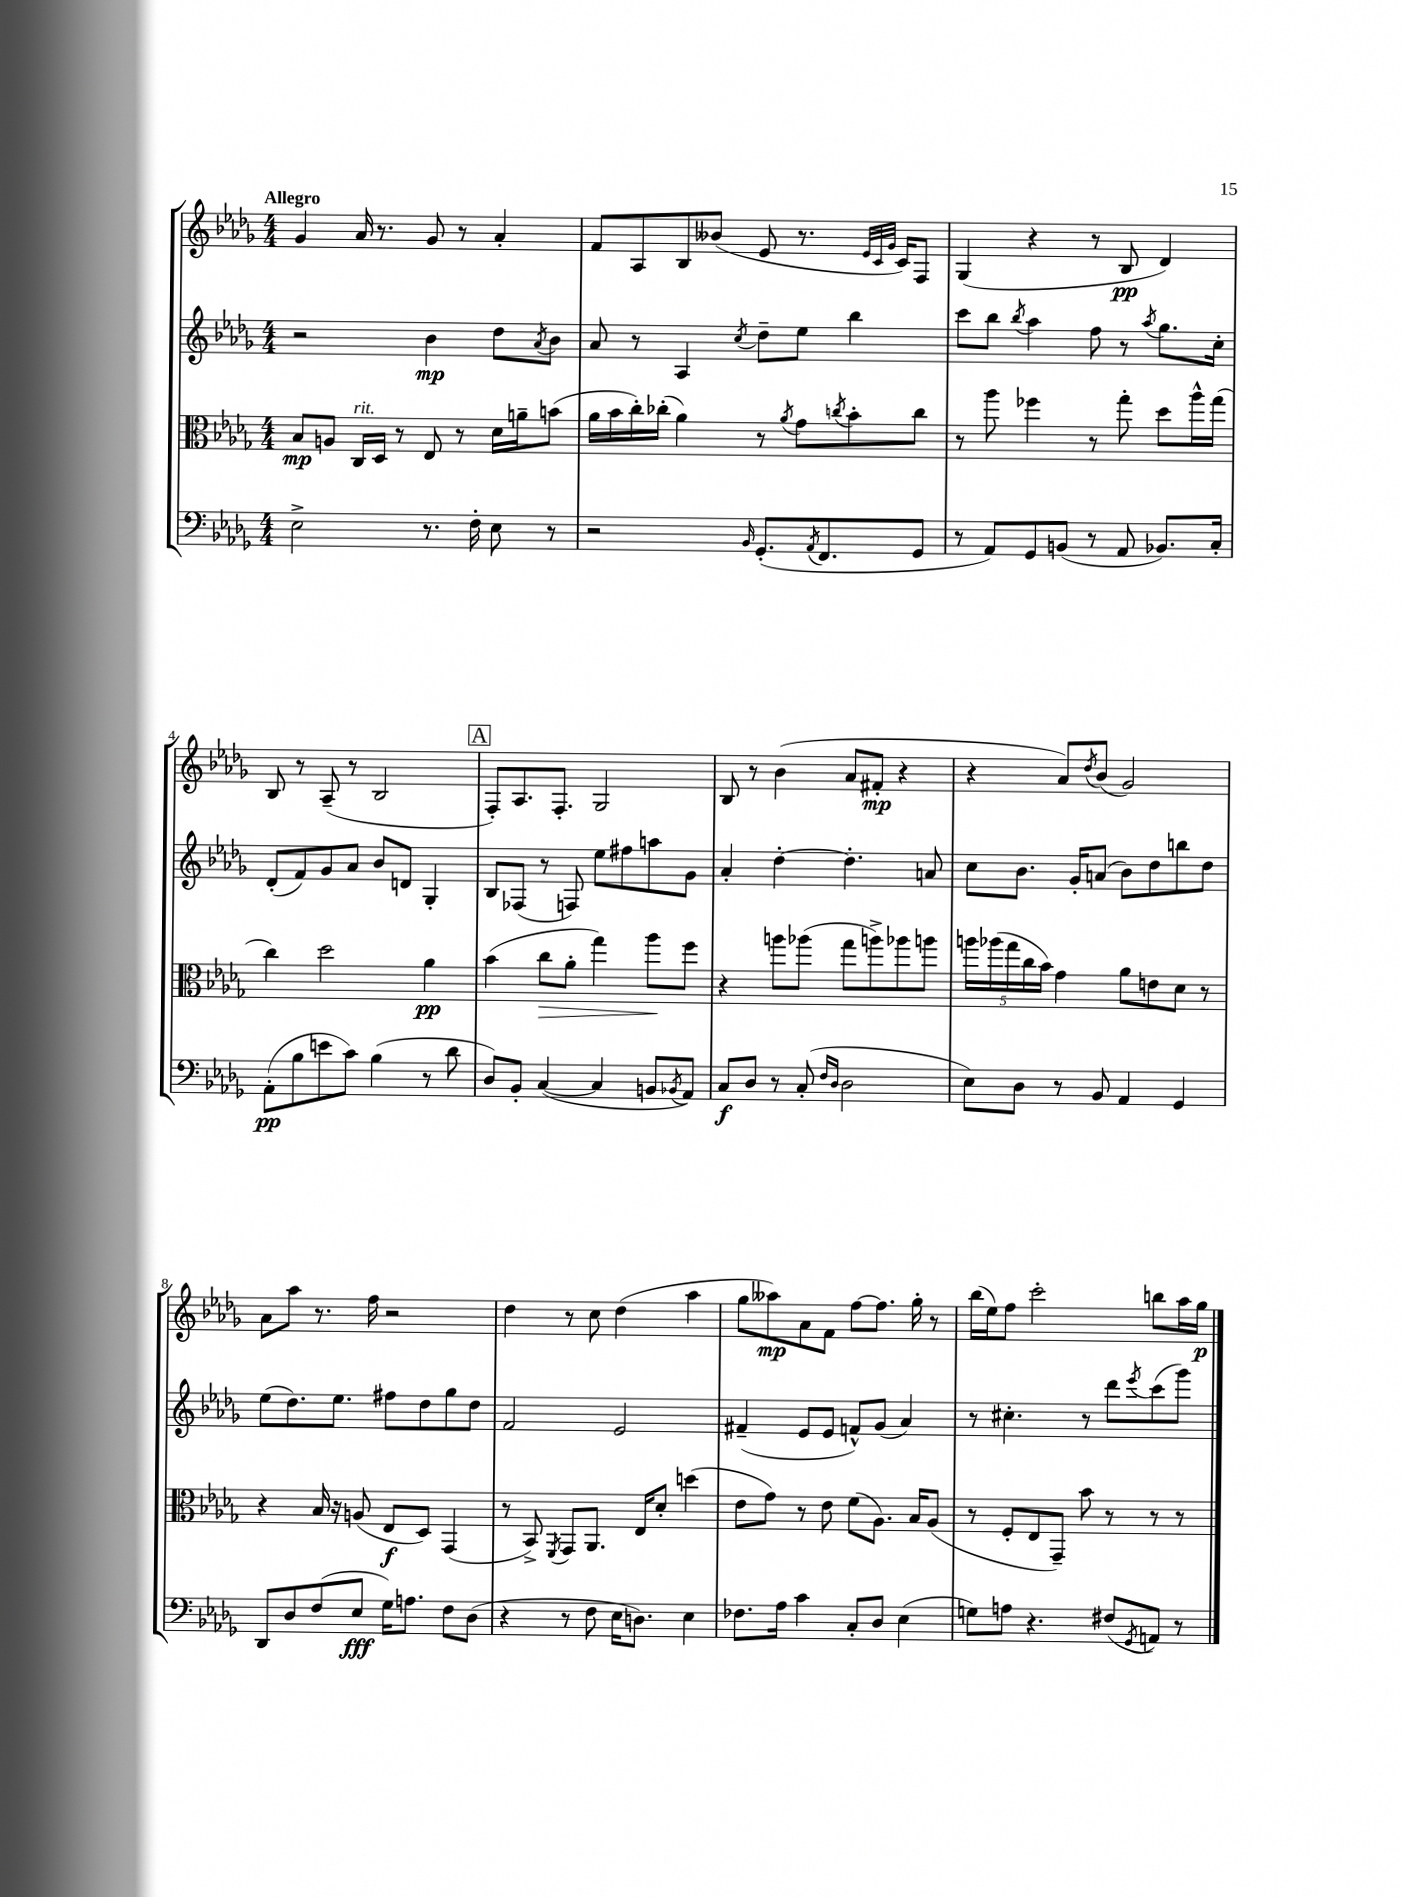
<<
\new StaffGroup <<
\new Staff = "s0" {
    \clef treble \key des \major \numericTimeSignature \time 4/4 \tempo "Allegro"
    ges'4 aes'16 r8. ges'8 r8 aes'4-. |
    f'8 aes8 bes8 beses'8( ees'8 r8. \grace { ees'32 c'32 ges'32 } c'16) f8 |
    ges4( r4 r8 bes8\pp des'4) |
    bes8 r8 aes8--( r8 bes2 |
    \mark \markup { \box "A" } f8-.) aes8. f8.-. ges2 |
    bes8 r8 bes'4( aes'8 fis'8-.\mp r4 |
    r4 aes'8) \acciaccatura { des''8 } bes'8( ges'2) |
    aes'8 aes''8 r8. f''16 r2 |
    des''4 r8 c''8 des''4( aes''4 |
    ges''8 aeses''8\mp) aes'8 f'8 f''8~ f''8. ges''16-. r8 |
    bes''16( ees''16) f''8 c'''2-. b''8 aes''16 ges''16\p \bar "|." |
}
\new Staff = "s1" {
    \clef treble \key des \major \numericTimeSignature \time 4/4
    r2 bes'4\mp des''8 \acciaccatura { aes'8 } bes'8 |
    aes'8 r8 aes4 \acciaccatura { c''8 } des''8-- ees''8 bes''4 |
    c'''8 bes''8 \acciaccatura { bes''8 } aes''4 f''8 r8 \acciaccatura { aes''8 } ges''8. c''16-. |
    des'8-.( f'8) ges'8 aes'8 bes'8 d'8 ges4-. |
    \mark \markup { \box "A" } bes8 fes8( r8 f8) ees''8 fis''8 a''8 ges'8 |
    aes'4-. des''4~-. des''4.-. a'8 |
    c''8 bes'8. ges'16-. a'8( bes'8) des''8 b''8 des''8 |
    ees''8( des''8.) ees''8. fis''8 des''8 ges''8 des''8 |
    f'2 ees'2 |
    fis'4--( ees'8 ees'8 f'8-^) ges'8( aes'4) |
    r8 cis''4.-. r8 des'''8 \acciaccatura { ees'''8 } c'''8( ges'''8) \bar "|." |
}
\new Staff = "s2" {
    \clef alto \key des \major \numericTimeSignature \time 4/4
    bes8\mp a8 c16^\markup { \italic "rit." } des16 r8 ees8 r8 des'16 a'16-- b'8( |
    aes'16 bes'16 c''16-.) ces''16-.( aes'4) r8 \acciaccatura { aes'8 } ges'8 \acciaccatura { c''8 } bes'8-. c''8 |
    r8 aes''8 fes''4 r8 ges''8-. des''8 aes''16-^ ges''16( |
    c''4) des''2 aes'4\pp |
    \mark \markup { \box "A" } bes'4( c''8\> aes'8-. ges''4) aes''8\! f''8 |
    r4 a''8 aes''8( ges''8 a''8->) aes''8 a''8 |
    \tuplet 5/4 { a''16 aes''16( ges''16 c''16 bes'16) } ges'4 aes'8 e'8 des'8 r8 |
    r4 bes16 r16 a8( ees8\f des8) ges,4( |
    r8 bes,8->) \acciaccatura { f,8 } ges,8 aes,8. ees16 des'8-. d''4( |
    ees'8 ges'8) r8 ees'8 f'8( aes8.) bes16 aes8( |
    r8 f8-. ees8 ges,8--) bes'8 r8 r8 r8 \bar "|." |
}
\new Staff = "s3" {
    \clef bass \key des \major \numericTimeSignature \time 4/4
    ees2-> r8. f16-. ees8 r8 |
    r2 \grace { bes,16 } ges,8.-.( \acciaccatura { aes,8 } f,8. ges,8 |
    r8 aes,8) ges,8 b,8( r8 aes,8 bes,8.) c16-. |
    aes,8-.\pp( bes8 e'8 c'8) bes4( r8 des'8 |
    \mark \markup { \box "A" } des8) bes,8-. c4~( c4 b,8 \acciaccatura { bes,8 } aes,8) |
    c8\f des8 r8 c8-.( \grace { f16 des16 } des2 |
    ees8) des8 r8 bes,8 aes,4 ges,4 |
    des,8 des8 f8( ees8\fff ges16) a8. f8 des8( |
    r4 r8 f8 ees16 d8.) ees4 |
    fes8. aes16 c'4 c8-. des8 ees4( |
    g8) a8 r4. fis8( \acciaccatura { ges,8 } a,8) r8 \bar "|." |
}
>>
>>
